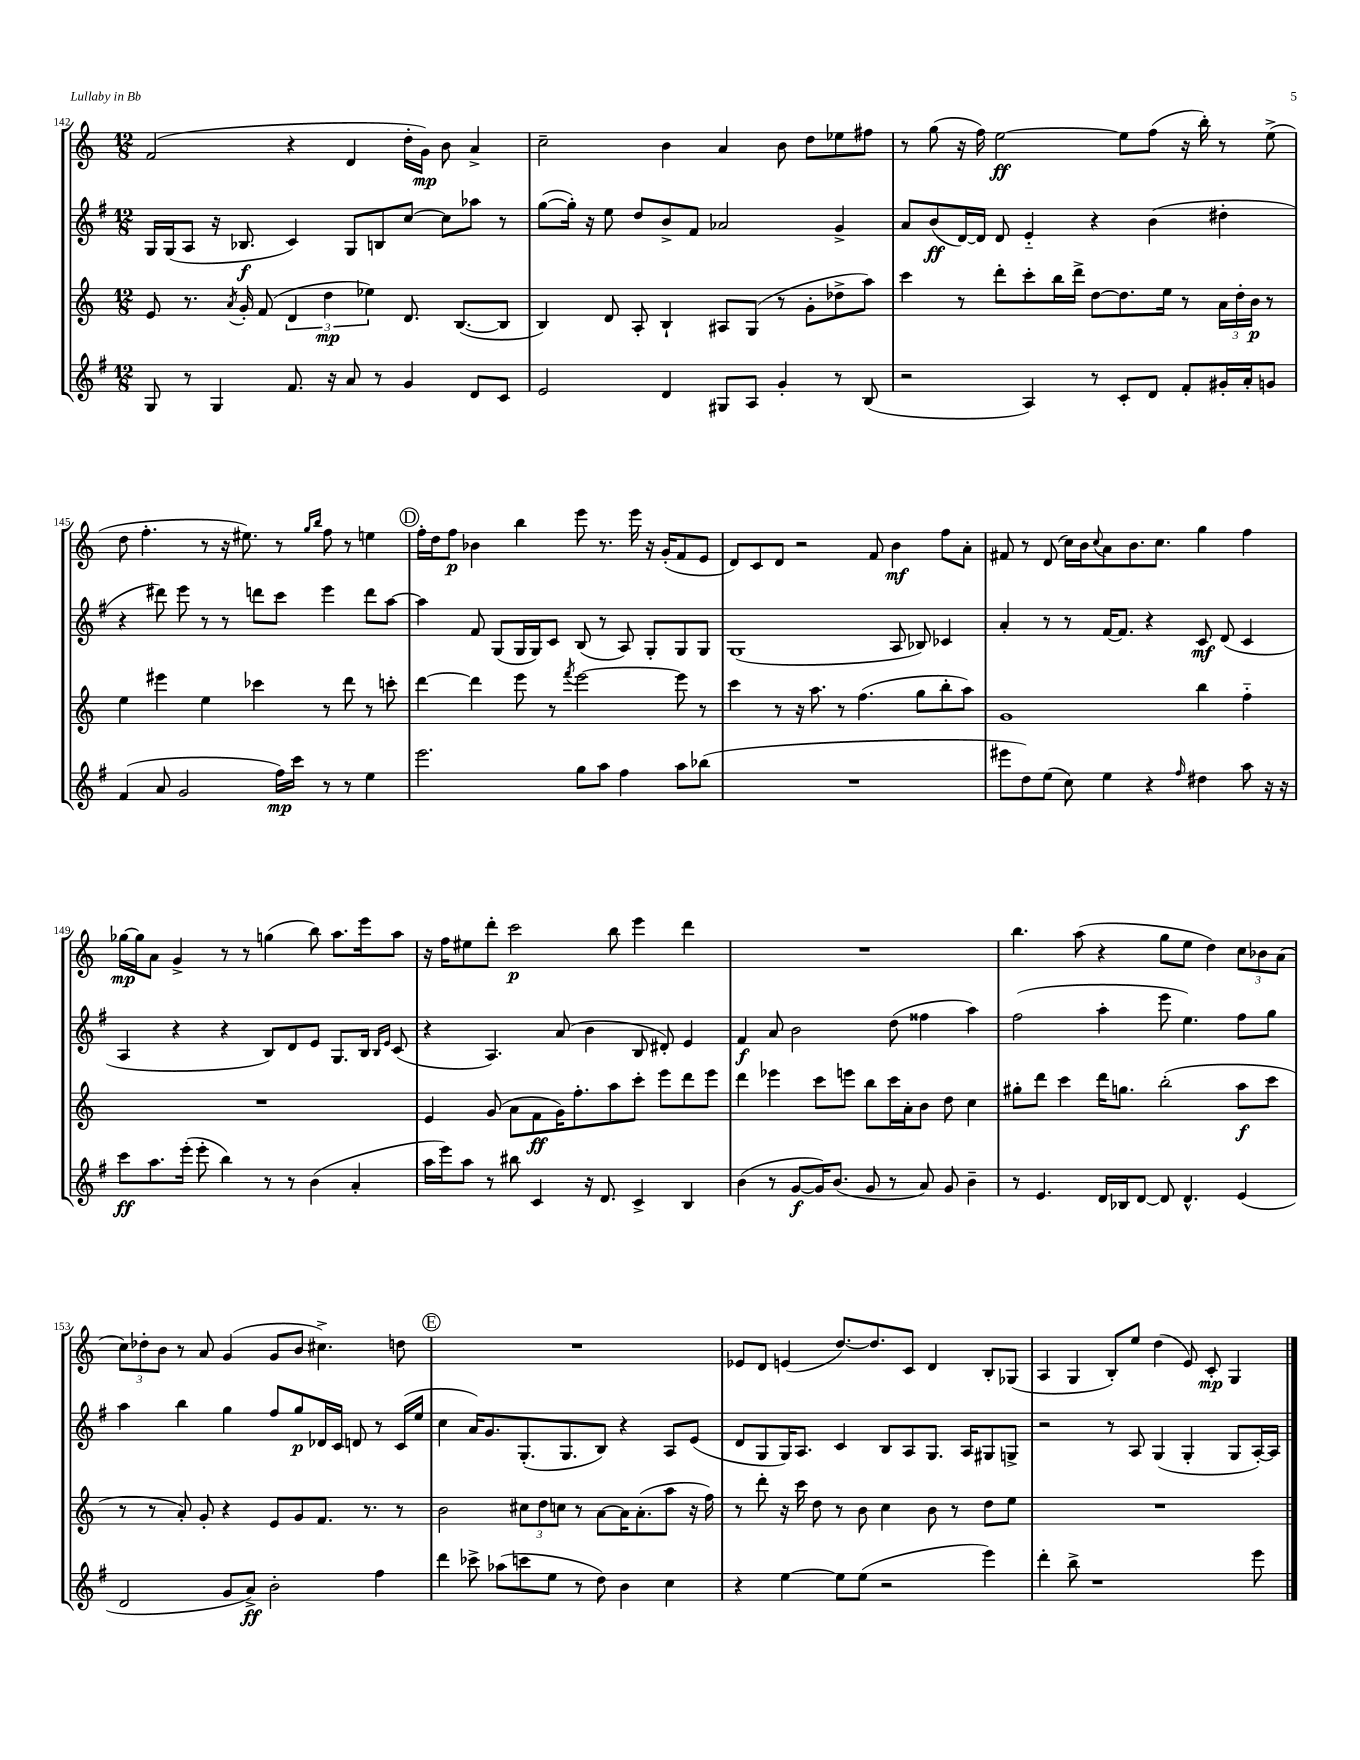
<<
\new StaffGroup <<
\new Staff = "s0" {
    \clef treble \key c \major \numericTimeSignature \time 12/8
    f'2( r4 d'4 d''16-. g'16\mp) b'8 a'4-> |
    c''2-- b'4 a'4 b'8 d''8 ees''8 fis''8 |
    r8 g''8( r16 f''16) e''2~\ff e''8 f''8( r16 b''16-.) r8 e''8->( |
    d''8 f''4.-. r8 r16 eis''8.) r8 \grace { g''16 b''16 } f''8 r8 e''4 |
    \mark \markup { \circle "D" } f''16-. d''16 f''8\p bes'4 b''4 e'''8 r8. e'''16 r16 g'16-.( f'8 e'8 |
    d'8) c'8 d'8 r2 f'8 b'4\mf f''8 a'8-. |
    fis'8 r8 d'8( c''16) b'16 \appoggiatura { c''8 } a'8 b'8. c''8. g''4 f''4 |
    ges''16~\mp ges''16 a'8 g'4-> r8 r8 g''4( b''8) a''8. e'''16 a''8 |
    r16 f''16 eis''8 d'''8-. c'''2\p b''8 e'''4 d'''4 |
    R1. |
    b''4. a''8( r4 g''8 e''8 d''4) \tuplet 3/2 { c''8 bes'8 a'8( } |
    \tuplet 3/2 { c''8) des''8-. b'8 } r8 a'8 g'4( g'8 b'8 cis''4.->) d''8 |
    \mark \markup { \circle "E" } R1. |
    ees'8 d'8 e'4( d''8.~) d''8. c'8 d'4 b8-. ges8( |
    a4 g4 b8-.) e''8 d''4( e'8) c'8-.\mp g4 \bar "|." |
}
\new Staff = "s1" {
    \clef treble \key g \major \numericTimeSignature \time 12/8
    g16 g16( a8 r16 bes8.\f c'4) g8 b8 c''8~ c''8 aes''8 r8 |
    g''8~( g''16-.) r16 e''8 d''8 b'8-> fis'8 aes'2 g'4-> |
    a'8 b'8\ff( d'16~) d'16 d'8 e'4-_ r4 b'4( dis''4-. |
    r4 dis'''8) e'''8 r8 r8 d'''8 c'''8 e'''4 d'''8 a''8~ |
    \mark \markup { \circle "D" } a''4 fis'8 g8( g16 g16) c'8 b8( r8 a8) g8-. g8 g8 |
    g1( a8 bes8) ces'4 |
    a'4-. r8 r8 fis'16~ fis'8. r4 c'8\mf d'8( c'4 |
    a4 r4 r4 b8) d'8 e'8 g8. b16 \grace { b16 e'16 } c'8( |
    r4 a4.) a'8( b'4 b8 dis'8-.) e'4 |
    fis'4\f a'8 b'2 d''8( fisis''4 a''4) |
    fis''2( a''4-. e'''8 e''4.) fis''8 g''8 |
    a''4 b''4 g''4 fis''8 g''8\p des'16 c'16 d'8 r8 c'16( e''16 |
    \mark \markup { \circle "E" } c''4 a'16) g'8. g8.-.( g8. b8) r4 a8 e'8( |
    d'8 g8 g16) a8. c'4 b8 a8 g8. a16 gis8 g8-> |
    r2 r8 a8 g4( g4-. g8 a16~-.) a16 \bar "|." |
}
\new Staff = "s2" {
    \clef treble \key c \major \numericTimeSignature \time 12/8
    e'8 r8. \acciaccatura { a'8 } g'16-. f'8( \tuplet 3/2 { d'4 d''4\mp ees''4) } d'8. b8.~( b8 |
    b4) d'8 a8-. b4-! ais8 g8( r8 g'8-. des''8-> a''8) |
    c'''4 r8 d'''8-. c'''8-. b''16 d'''16-> d''8~ d''8. e''16 r8 \tuplet 3/2 { a'16 d''16-. b'16\p } r8 |
    e''4 eis'''4 e''4 ces'''4 r8 d'''8 r8 c'''8-. |
    \mark \markup { \circle "D" } d'''4~ d'''4 e'''8 r8 \acciaccatura { f'''8 } e'''2~ e'''8 r8 |
    c'''4 r8 r16 a''8. r8 f''4.( g''8 b''8-. a''8) |
    g'1 b''4 f''4-_ |
    R1. |
    e'4 g'8( a'8 f'8\ff g'16) f''8.-. a''8 c'''8-. e'''8 d'''8 e'''8 |
    d'''4 ees'''4 c'''8 e'''8 b''8 c'''16 a'16-. b'8 d''8 c''4 |
    gis''8-. d'''8 c'''4 d'''16 g''8. b''2-.( a''8\f c'''8 |
    r8 r8 a'8-.) g'8-. r4 e'8 g'8 f'8. r8. r8 |
    \mark \markup { \circle "E" } b'2 \tuplet 3/2 { cis''8 d''8 c''8 } r8 a'8~ a'16 a'8.-.( a''8 r16 f''16) |
    r8 d'''8-. r16 c'''16 d''8 r8 b'8 c''4 b'8 r8 d''8 e''8 |
    R1. \bar "|." |
}
\new Staff = "s3" {
    \clef treble \key g \major \numericTimeSignature \time 12/8
    g8 r8 g4 fis'8. r16 a'8 r8 g'4 d'8 c'8 |
    e'2 d'4 gis8 a8 g'4-. r8 b8( |
    r2 a4) r8 c'8-. d'8 fis'8-. gis'16-. a'16-. g'8 |
    fis'4( a'8 g'2 fis''16\mp) c'''16 r8 r8 e''4 |
    \mark \markup { \circle "D" } e'''2. g''8 a''8 fis''4 a''8 bes''8( |
    R1. |
    eis'''8 d''8) e''8( c''8) e''4 r4 \grace { fis''16 } dis''4 a''8 r16 r16 |
    c'''8\ff a''8. e'''16-.( e'''8-. b''4) r8 r8 b'4( a'4-. |
    a''16 e'''16) a''8 r8 bis''8 c'4 r16 d'8. c'4-> b4 |
    b'4( r8 g'8~\f g'16) b'8.( g'8 r8 a'8) g'8 b'4-- |
    r8 e'4. d'16 bes16 d'8~ d'8 d'4.-^ e'4( |
    d'2 g'8 a'8->\ff) b'2-. fis''4 |
    \mark \markup { \circle "E" } d'''4 ces'''8-> aes''8( c'''8 e''8 r8 d''8) b'4 c''4 |
    r4 e''4~ e''8 e''8( r2 e'''4) |
    d'''4-. b''8-> r1 e'''8 \bar "|." |
}
>>
>>
\layout { \context { \Score currentBarNumber = #142 } }
